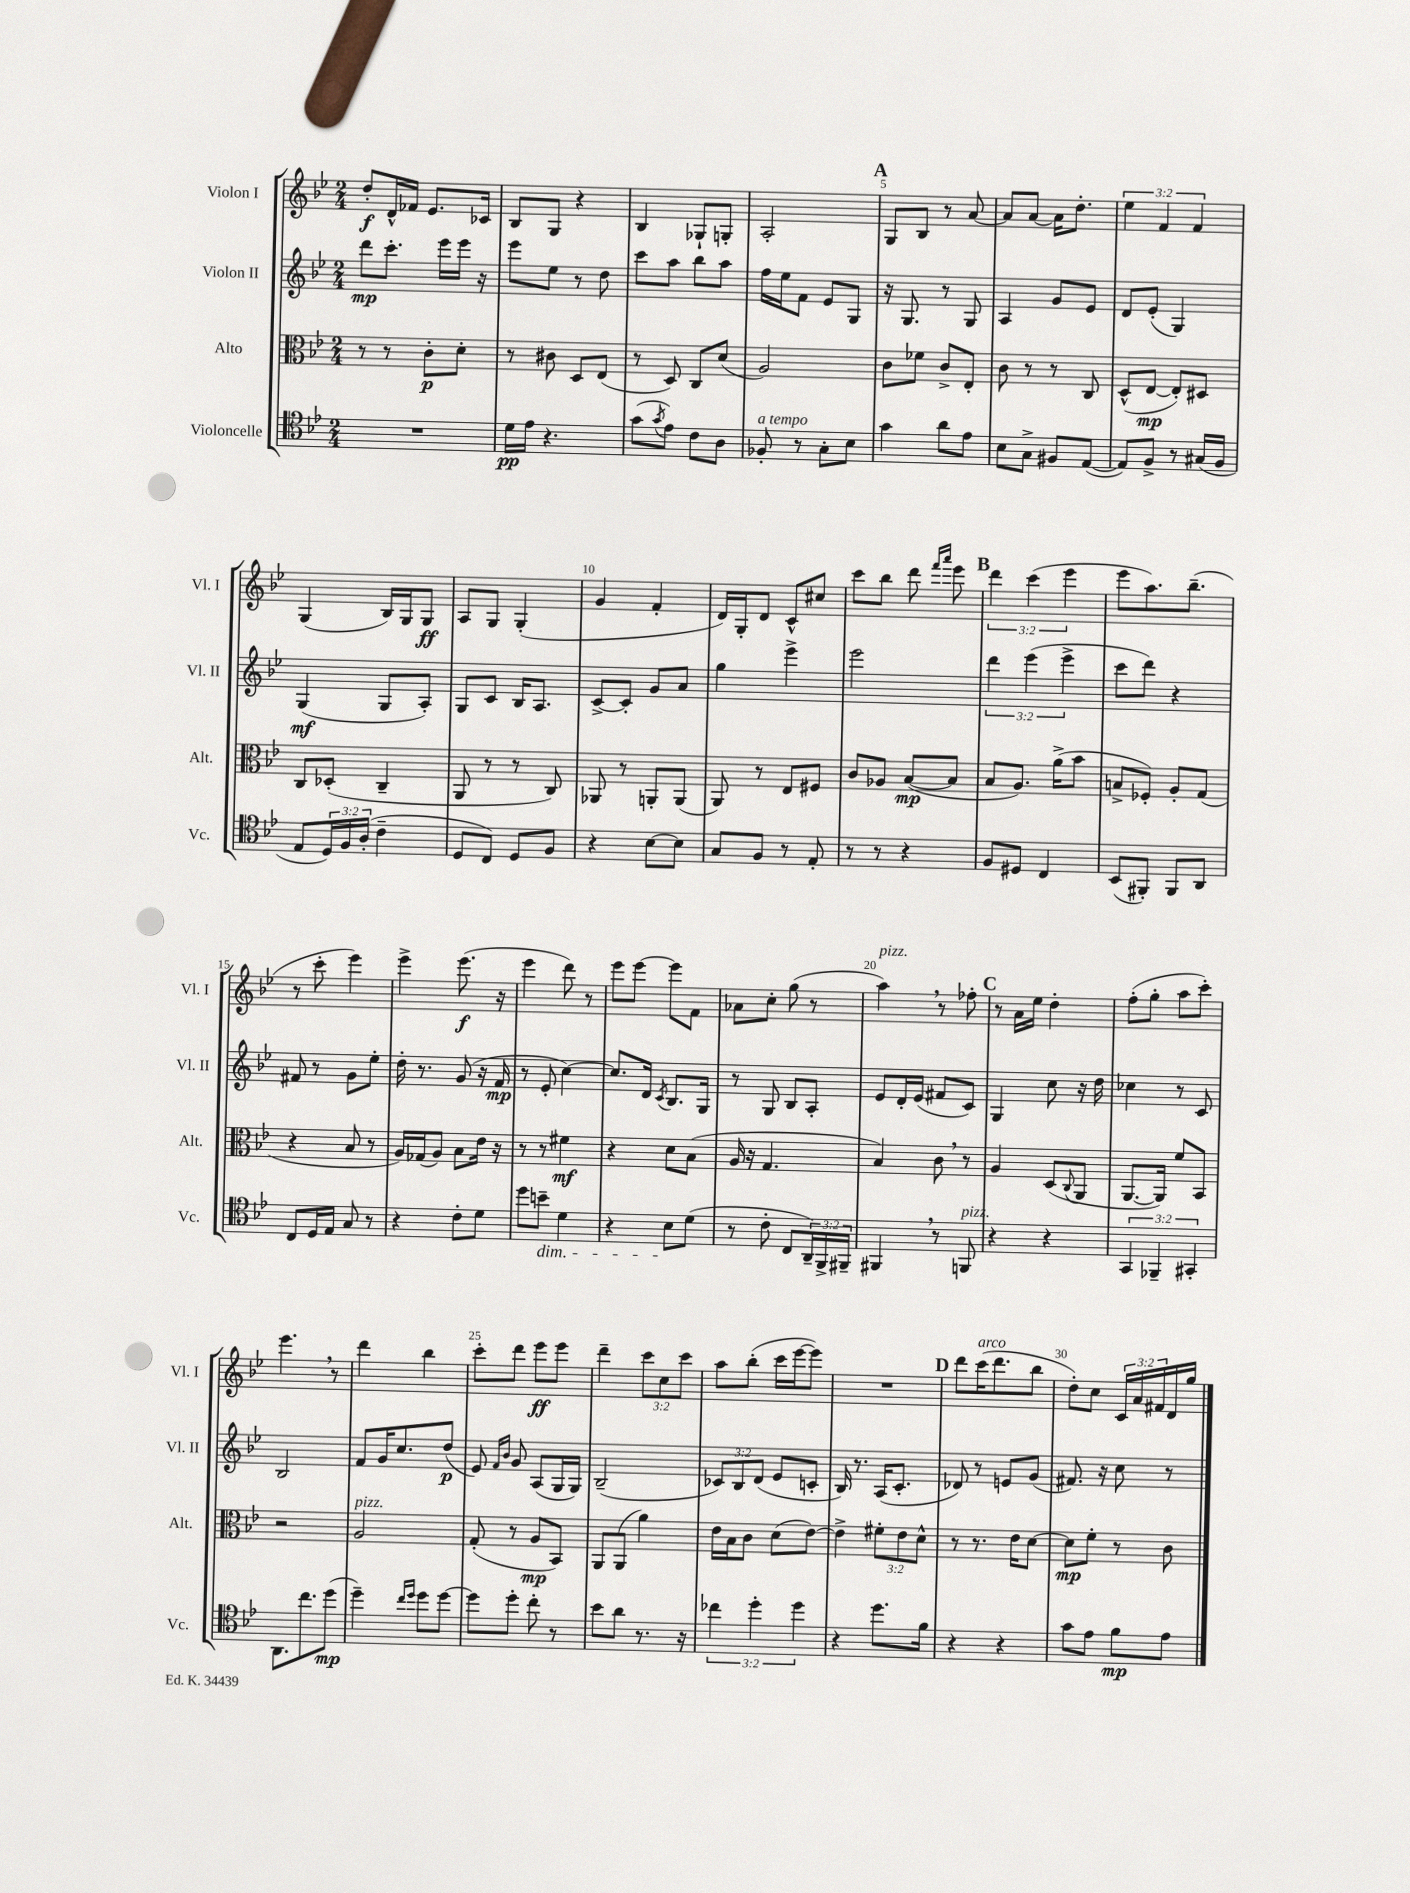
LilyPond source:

<<
\new StaffGroup <<
\new Staff = "s0" \with { instrumentName = "Violon I" shortInstrumentName = "Vl. I" } {
    \clef treble \key bes \major \numericTimeSignature \time 2/4 \override Staff.TupletNumber.text = #tuplet-number::calc-fraction-text
    d''8-.\f d'16-^ fes'16 ees'8. ces'16 |
    bes8 g8 r4 |
    bes4 ges8-! g8-. |
    a2-. |
    \mark \markup { \bold "A" } g8 bes8 r8 a'8~ |
    a'8 a'8~ a'16 d''8.-. |
    \tuplet 3/2 { ees''4 f'4 f'4 } |
    g4( bes16) g16 g8\ff |
    a8 g8 g4-.( |
    g'4 f'4-. |
    d'16) g16-. d'8 c'8-^ cis''8 |
    c'''8 bes''8 d'''8 \grace { f'''16 a'''16 } ees'''8 |
    \mark \markup { \bold "B" } \tuplet 3/2 { d'''4 c'''4( ees'''4 } |
    ees'''8 a''8.) bes''8.--( |
    r8 c'''8-. ees'''4) |
    ees'''4-> ees'''8.\f( r16 |
    ees'''4 d'''8) r8 |
    ees'''8 ees'''8~ ees'''8 f'8 |
    aes'8 c''8-. g''8( r8 |
    a''4^\markup { \italic "pizz." }) \breathe r8 fes''8-. |
    \mark \markup { \bold "C" } r8 a'16 ees''16 d''4-. |
    f''8-.( g''8-. a''8 c'''8-.) |
    ees'''4. \breathe r8 |
    d'''4 bes''4 |
    c'''8-. d'''8 ees'''8\ff ees'''8 |
    d'''4-- \tuplet 3/2 { c'''8 c''8 c'''8 } |
    a''8 bes''8-.( c'''16 ees'''16~ ees'''8) |
    R2 |
    \mark \markup { \bold "D" } d'''8 c'''16^\markup { \italic "arco" }( d'''8. bes''8 |
    d''8-.) c''8 \tuplet 3/2 { c'16 a'16 fis'16 } d'16 g''16 \bar "|." |
}
\new Staff = "s1" \with { instrumentName = "Violon II" shortInstrumentName = "Vl. II" } {
    \clef treble \key bes \major \numericTimeSignature \time 2/4 \override Staff.TupletNumber.text = #tuplet-number::calc-fraction-text
    d'''8\mp c'''8.-. ees'''16 ees'''16 r16 |
    ees'''8 ees''8 r8 d''8 |
    c'''8 a''8 bes''8 a''8 |
    f''16 ees''16 f'8 ees'8 g8 |
    \mark \markup { \bold "A" } r16 g8. r8 g8 |
    a4 g'8 ees'8 |
    d'8 ees'8-.( g4) |
    g4\mf( g8 a8-.) |
    g8 c'8 bes16 a8. |
    c'8~-> c'8-. g'8 a'8 |
    g''4 ees'''4-> |
    ees'''2 |
    \mark \markup { \bold "B" } \tuplet 3/2 { d'''4 ees'''4( ees'''4-> } |
    c'''8 d'''8) r4 |
    fis'8 r8 g'8 ees''8-. |
    d''16-. r8. g'8( r16 f'16\mp |
    r8 ees'8-. c''4~) |
    c''8. d'16 \acciaccatura { c'8 } bes8. g16 |
    r8 g8 bes8 a8-. |
    ees'8 d'16-. ees'16( fis'8 c'8) |
    \mark \markup { \bold "C" } g4 c''8 r16 d''16 |
    ces''4 r8 c'8 |
    bes2 |
    f'8 g'16 c''8. d''8\p( |
    ees'8) \grace { f'16 bes'16 } g'8 a8( g16 g16) |
    bes2--( |
    \tuplet 3/2 { ces'8) bes8 d'8( } ees'8 c'8-. |
    bes16) r8. a16( c'8.-. |
    \mark \markup { \bold "D" } des'8) r8 e'8 g'8( |
    fis'8.) r16 c''8 r8 \bar "|." |
}
\new Staff = "s2" \with { instrumentName = "Alto" shortInstrumentName = "Alt." } {
    \clef alto \key bes \major \numericTimeSignature \time 2/4 \override Staff.TupletNumber.text = #tuplet-number::calc-fraction-text
    r8 r8 c'8-.\p d'8-. |
    r8 cis'8 d8 ees8( |
    r8 d8) c8 d'8( |
    a2) |
    \mark \markup { \bold "A" } c'8 fes'8 c'8-> ees8-. |
    c'8 r8 r8 c8 |
    d8-^( ees8~\mp ees8-.) dis8 |
    c8 des8-.( c4-- |
    a,8 r8 r8 c8) |
    aes,8 r8 a,8-. a,8( |
    a,8) r8 ees8 fis8 |
    c'8 aes8 bes8~\mp( bes8 |
    \mark \markup { \bold "B" } bes8 a8.) a'16->( bes'8 |
    b8-> fes8-.) a8-. g8( |
    r4 bes8 r8 |
    a16) ges16( a8) bes8 ees'16 r16 |
    r8 r8 fis'4\mf |
    r4 d'8 bes8( |
    a16 r16 g4. |
    bes4) c'8 \breathe r8 |
    \mark \markup { \bold "C" } a4 d8( \appoggiatura { c8 } a,8 |
    a,8.~ a,16) f'8 bes,8 |
    r2 |
    a2^\markup { \italic "pizz." } |
    g8-.( r8 a8\mp bes,8) |
    a,8 a,8( a'4) |
    ees'16 bes16 c'8 d'8( ees'8~) |
    ees'4-> \tuplet 3/2 { fis'8-. ees'8 d'8-^ } |
    \mark \markup { \bold "D" } r8 r8. ees'16 d'8~ |
    d'8\mp f'8-. r8 c'8 \bar "|." |
}
\new Staff = "s3" \with { instrumentName = "Violoncelle" shortInstrumentName = "Vc." } {
    \clef tenor \key bes \major \numericTimeSignature \time 2/4 \override Staff.TupletNumber.text = #tuplet-number::calc-fraction-text
    R2 |
    d'16\pp ees'16 r4. |
    g'8( \acciaccatura { g'8 } ees'8) c'8 a8 |
    fes8-.^\markup { \italic "a tempo" } r8 g8-. bes8 |
    \mark \markup { \bold "A" } g'4 a'8 ees'8 |
    bes8 g8-> fis8 ees8~( |
    ees8) f8-> r8 gis16( f16 |
    ees8 \tuplet 3/2 { d16) f16 a16-.( } c'4-- |
    d8 c8) d8 f8 |
    r4 bes8~ bes8 |
    g8 f8 r8 ees8-. |
    r8 r8 r4 |
    \mark \markup { \bold "B" } f8 dis8 c4 |
    bes,8( fis,8-.) fis,8 a,8 |
    c8 d16 ees16 g8 r8 |
    r4 c'8-. d'8 |
    d''8 b'8--\dim d'4 |
    r4 bes8\! d'8( |
    r8 c'8-. c8 \tuplet 3/2 { a,16--) f,16-> fis,16-- } |
    fis,4 \breathe r8 f,8^\markup { \italic "pizz." } |
    \mark \markup { \bold "C" } r4 r4 |
    \tuplet 3/2 { g,4 fes,4-- gis,4-. } |
    a,8. c''8. d''8\mp( |
    d''4--) \grace { c''16 d''16 } d''8 d''8~ |
    d''8 d''8-. c''8-. r8 |
    bes'8 a'8 r8. r16 |
    \tuplet 3/2 { ces''4 d''4-. d''4 } |
    r4 d''8. f'16 |
    \mark \markup { \bold "D" } r4 r4 |
    g'8 ees'8 f'8\mp ees'8 \bar "|." |
}
>>
>>
\layout { \context { \Score \override BarNumber.break-visibility = ##(#f #t #t) barNumberVisibility = #(every-nth-bar-number-visible 5) } }
